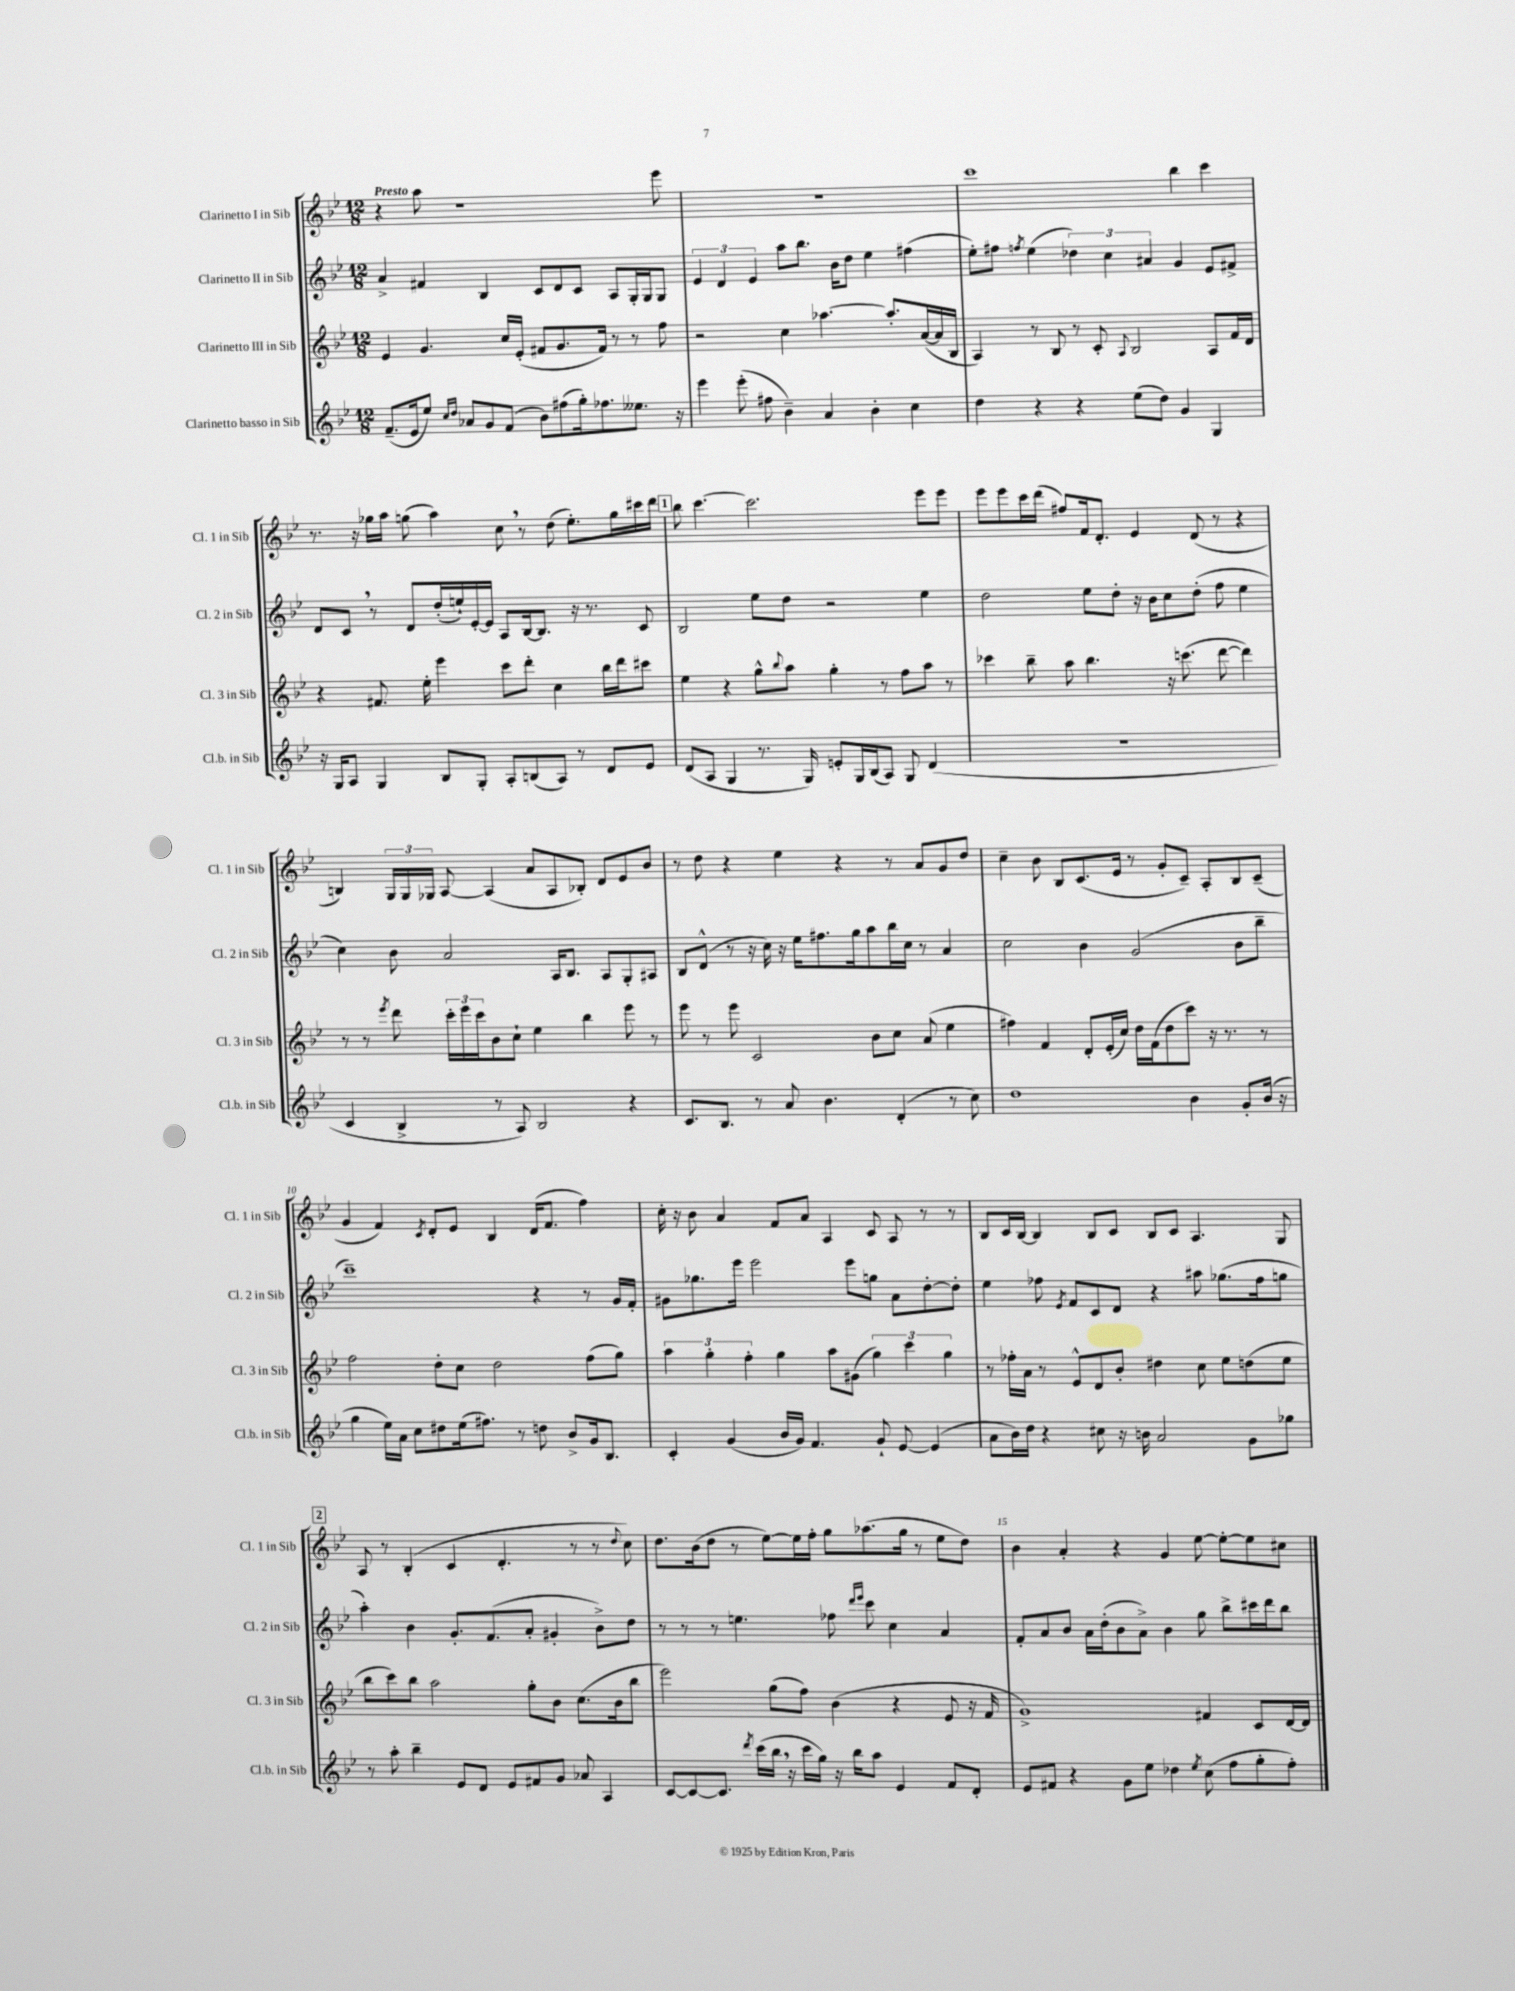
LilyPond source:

<<
\new StaffGroup <<
\new Staff = "s0" \with { instrumentName = "Clarinetto I in Sib" shortInstrumentName = "Cl. 1 in Sib" } {
    \clef treble \key bes \major \numericTimeSignature \time 12/8 \tempo "Presto"
    r4 a''8 r1 ees'''8 |
    R1. |
    c'''1 bes''4 c'''4 |
    r8. r16 ges''16 a''16 g''8( a''4) c''8 \breathe r8 d''8( ees''8.-.) g''16 cis'''16 d'''16 |
    \mark \markup { \box "1" } bes''8 c'''4.~ c'''2. ees'''8 ees'''8 |
    ees'''8 ees'''8 c'''16 d'''16( fis''8) f'16 d'8.-. ees'4 d'8( r8 r4 |
    b4) \tuplet 3/2 { g16 g16 ges16 } a8~ a4( a'8 a8 bes8-.) d'8 ees'8 bes'8 |
    r8 d''8 r4 ees''4 r4 r8 a'8 g'8 d''8 |
    c''4-- bes'8 bes8 c'8.( ees'16 r8 g'8-. c'8--) a8-. bes8 c'8--( |
    g'4 f'4) \acciaccatura { c'8 } d'8-. ees'8 bes4 d'16( f'8. f''4) |
    c''16-. r16 bes'8 a'4 f'8 a'8 a4 c'8 a8 r8 r8 |
    bes8 c'16 bes16~ bes4 bes8 c'8 bes8 c'8 a4. g8 |
    \mark \markup { \box "2" } a8 r8 bes4-.( c'4 d'4.-. r8 r8 \appoggiatura { d''8 } c''8) |
    d''8. bes'16( d''8 r8 ees''8~) ees''16 f''16-. g''8 aes''8.( g''16 r8 ees''8 d''8) |
    bes'4 a'4-. r4 g'4 ees''8~ ees''8~-. ees''8 cis''8 \bar "|." |
}
\new Staff = "s1" \with { instrumentName = "Clarinetto II in Sib" shortInstrumentName = "Cl. 2 in Sib" } {
    \clef treble \key bes \major \numericTimeSignature \time 12/8
    a'4-> fis'4 bes4 c'8 d'8 c'8 a8 g16-. g16 g8 |
    \tuplet 3/2 { ees'4 d'4 ees'4 } a''8 bes''8. bes'16 d''8 ees''4 fis''4( |
    ees''8-.) fis''8 \acciaccatura { f''8 } ees''4( \tuplet 3/2 { des''4) c''4 ais'4 } g'4 ees'8 fis'8-> |
    d'8 c'8 \breathe r8 d'8 d''16-.( e''16-!) ees'16~-. ees'16 a8 bes16~ bes8. r16 r8. c'8 |
    \mark \markup { \box "1" } bes2 ees''8 d''8 r2 ees''4 |
    d''2 ees''8 d''8-. r16 bes'16 c''8 d''8-.( f''8 ees''4 |
    c''4) bes'8 a'2 a16 bes8. a8 g8-. ais8 |
    bes8 d'8-^( r8 r16 c''16) r16 ees''16 fis''8. g''16 a''8 bes''16 c''16 r8 a'4 |
    c''2 bes'4 g'2( bes'8 bes''8-- |
    c'''1--) r4 r8 g'16 f'16-. |
    gis'8 ges''8. ees'''16 ees'''2 ees'''8 g''8 a'8 d''8~-. d''8-. |
    ees''4 fes''8 \acciaccatura { ees'8 } f'8 c'8 d'8 r4 ais''8 ges''8.( fes''16 g''8 |
    \mark \markup { \box "2" } a''4-.) bes'4 g'8.-. f'8.( a'8-. gis'4-. bes'8->) d''8 |
    r8 r8 r8 e''4. fes''8 \grace { d'''16 ees'''16 } c'''8 c''4 a'4 |
    f'8-. a'8 bes'8 a'16 d''16-.( bes'8 a'8->) bes'4 g''8 bes''8-> cis'''16 d'''16 bes''8 \bar "|." |
}
\new Staff = "s2" \with { instrumentName = "Clarinetto III in Sib" shortInstrumentName = "Cl. 3 in Sib" } {
    \clef treble \key bes \major \numericTimeSignature \time 12/8
    ees'4 g'4. c''16 ees'16-.( fis'8 g'8. fis'16) r8 r8 f''8 |
    r2 c''4 aes''4.~ aes''8.-. a'16~( a'16 bes16 |
    a4) r8 bes8 r8 c'8-. \appoggiatura { a8 } bes2 a8 f'16 d'16 |
    r4 fis'8. ees''16-. ees'''4 c'''8 d'''8-. c''4 bes''16 d'''16 cis'''8 |
    \mark \markup { \box "1" } ees''4 r4 g''8-^ \appoggiatura { bes''8 } a''8 g''4-. r8 f''8 a''8 r8 |
    ces'''4 bes''8-- a''8 bes''4. r16 c'''8.( d'''8~ d'''4) |
    r8 r8 \acciaccatura { ees'''8 } d'''8 \tuplet 3/2 { c'''16-. ees'''16 c'''16 } bes'8 c''8-! ees''4 bes''4 ees'''8 r8 |
    ees'''8 r8 ees'''8 c'2 bes'8 c''8 a'8( ees''4 |
    fis''4) f'4 d'8-. ees'16-.( c''16) d''16 f'16( d''8 c'''8) r16 r8. r8 |
    f''2 d''8-. c''8 d''2 f''8( g''8) |
    \tuplet 3/2 { a''4 g''4-. f''4-. } g''4 a''8 gis'8( \tuplet 3/2 { g''4) c'''4 g''4 } |
    r8 fes''16-. a'16 r8 ees'8-^ d'8 bes'8-. dis''4 c''8 ees''8 d''8( ees''8 |
    \mark \markup { \box "2" } bes''8 c'''8) bes''8 a''2 g''8-. bes'8 c''8.( bes'16 bes''8 |
    ees'''2) g''8( f''8) bes'4( r4 ees'8 r16 f'16 |
    g'1->) fis'4 c'8 d'16~ d'16 \bar "|." |
}
\new Staff = "s3" \with { instrumentName = "Clarinetto basso in Sib" shortInstrumentName = "Cl.b. in Sib" } {
    \clef treble \key bes \major \numericTimeSignature \time 12/8
    f'8.--( ees'16 ees''8) \grace { c''16 d''16 } aes'8 g'8 f'8( bes'8) fis''8( g''16-.) fes''8. eeses''8. r16 |
    ees'''4 ees'''8-.( fis''8 bes'4--) a'4 bes'4-. c''4 |
    d''4 r4 r4 ees''8( d''8) g'4 g4 |
    r16 g16 a8 g4 bes8 g8-. a8-. b8( a8) r8 d'8 ees'8 |
    \mark \markup { \box "1" } d'8( a8 g4 r8. g16) e'8-. g16 bes16( a8) g8 d'4( |
    R1. |
    c'4 bes4-> r8 a8) bes2 r4 |
    c'8. bes8. r8 a'8 bes'4. d'4-.( r8 c''8) |
    d''1 bes'4 g'8-. bes'16( r16 |
    g''4 ees''16) a'16 c''8 dis''8 ees''16( fis''8.) r8 d''8 bes'8-> g'16 bes8. |
    c'4-. g'4( bes'16 g'16) f'4. g'8-! ees'8~ ees'4( |
    a'8 bes'16) d''16 r4 cis''8 r16 b'16 a'2 g'8 ges''8 |
    \mark \markup { \box "2" } r8 a''8-. bes''4-- ees'8 d'8 ees'8 fis'8 g'8 aes'8 a4 |
    c'8~ c'8~ c'8. \acciaccatura { d'''8 } c'''16( bes''16 \breathe r16 c'''16 g''16) r16 bes''16 a''8 ees'4 f'8 d'8-. |
    ees'8 fis'8 r4 g'8 ees''8 des''4 \acciaccatura { ees''8 } c''8( f''8 g''8-. f''8-.) \bar "|." |
}
>>
>>
\layout { \context { \Score \override BarNumber.break-visibility = ##(#f #t #t) barNumberVisibility = #(every-nth-bar-number-visible 5) } }
